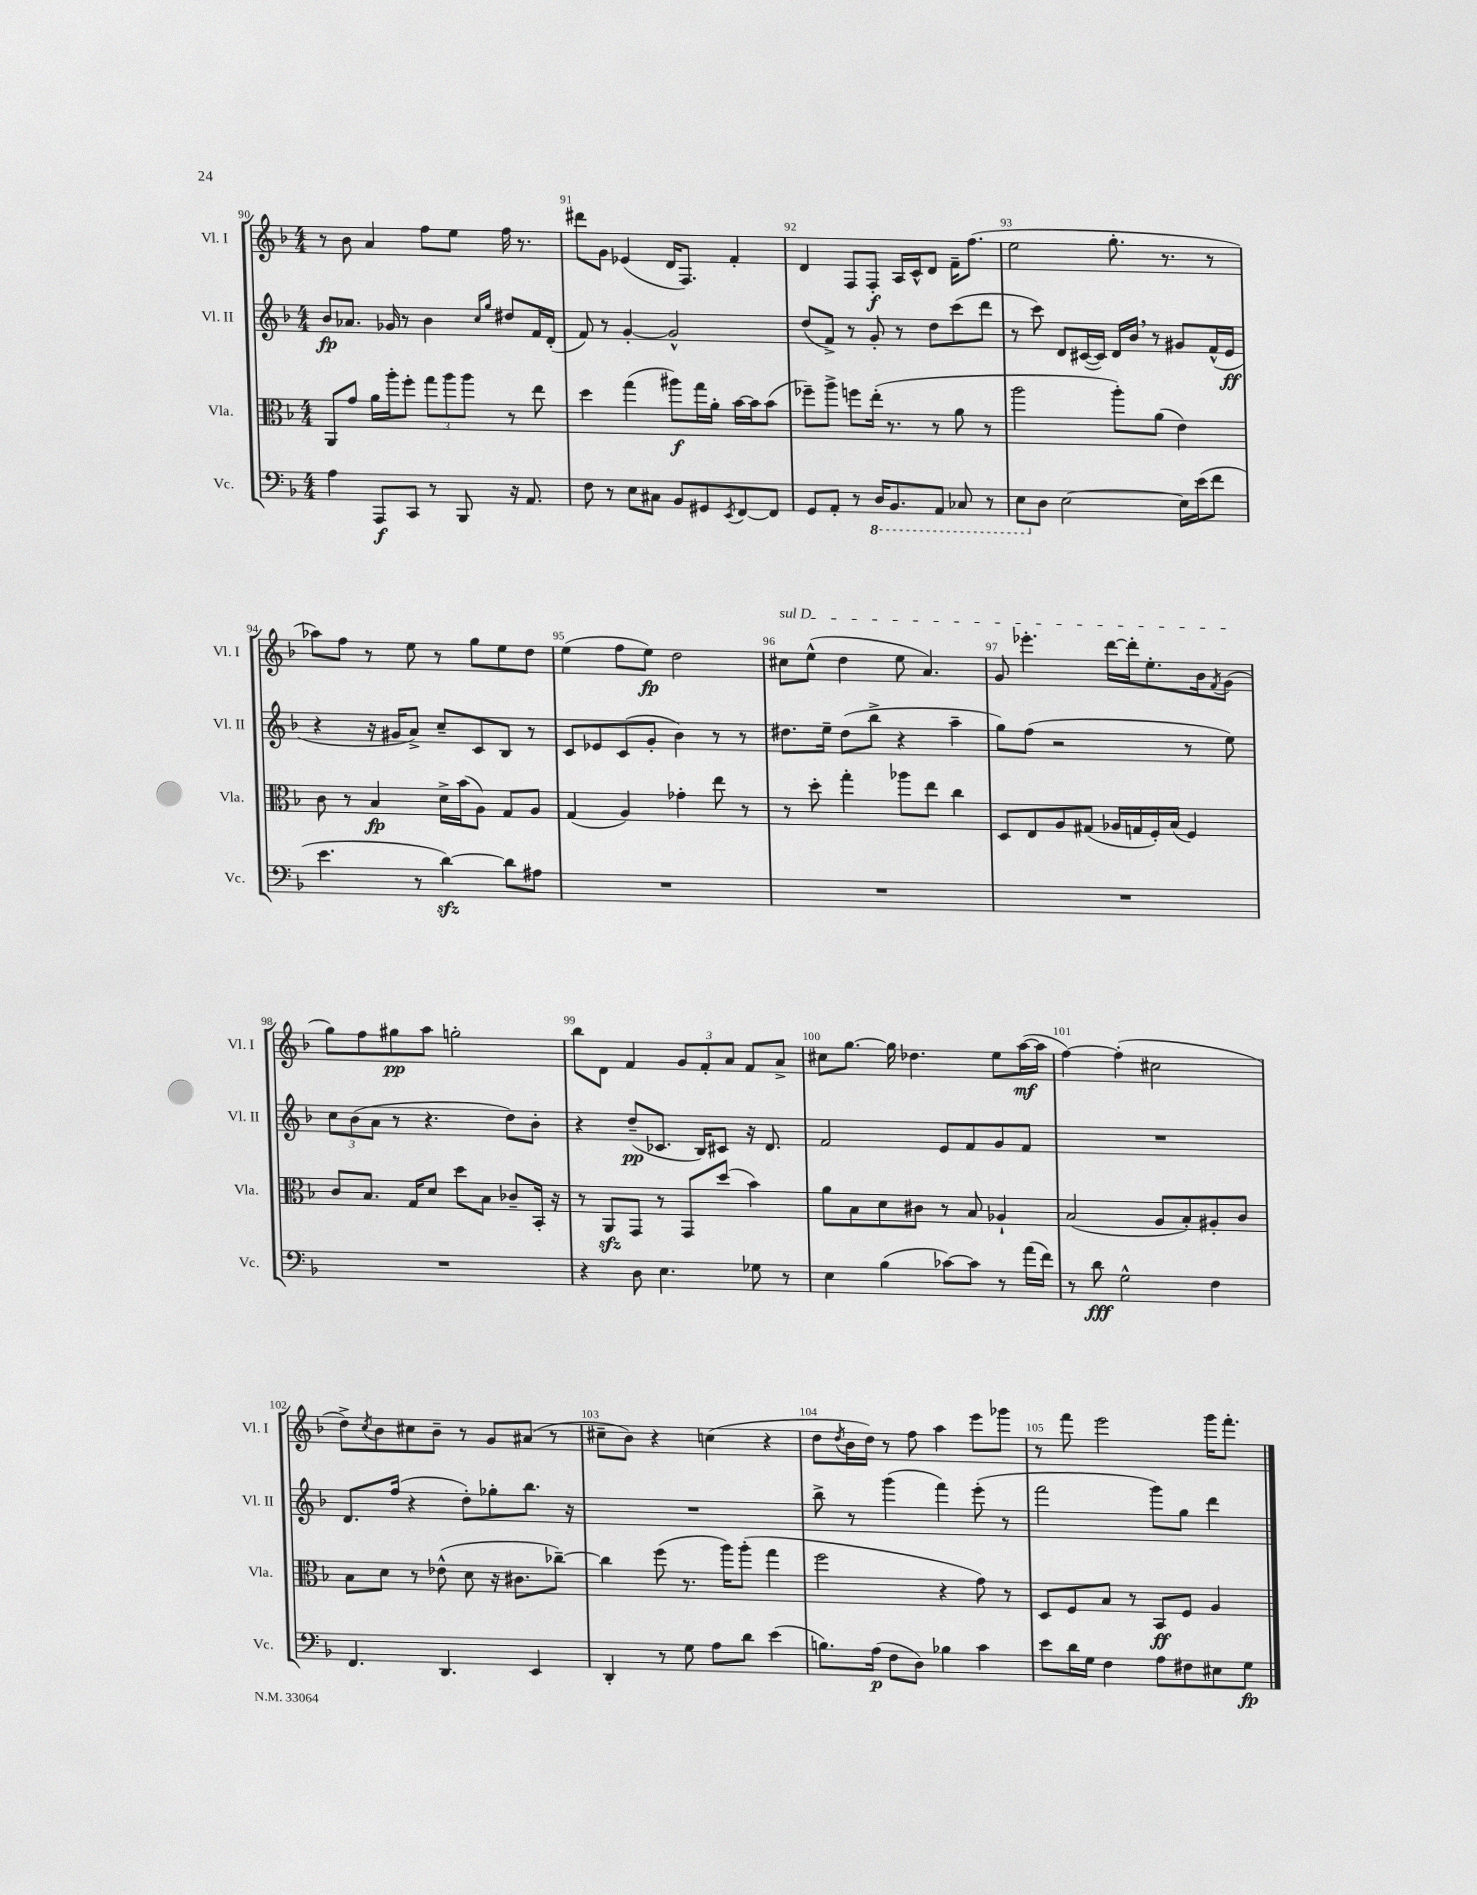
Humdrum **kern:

**kern	**kern	**kern	**kern
*staff4	*staff3	*staff2	*staff1
*clefF4	*clefC3	*clefG2	*clefG2
*k[b-]	*k[b-]	*k[b-]	*k[b-]
*M4/4	*M4/4	*M4/4	*M4/4
4A	8AA	8b-	8r
.	8g	8.a-	8b-
8AAA	16a	.	4a
.	16aa'	16g-	.
8CC	8ff'	8r	.
8r	12gg	4b-	8ff
.	12aa	.	.
8BBB-	.	.	8ee
.	12aa	.	.
.	.	16qqcc	.
.	.	16qqgg	.
16r	8r	8dd#	16ff
8.AA	.	.	8.r
.	8ee	16f	.
.	.	(16d'	.
=	=	=	=
8F	4dd	8f)	8ddd#
8r	.	8r	8g
8E	(4gg	[4g'	(4e-
8C#	.	.	.
8BB-	8aa#)	2g^^]	16d
.	.	.	8.F)
8GG#	16gg	.	.
.	16a'	.	.
8qEE	.	.	.
[8FF	[16b-	.	4f'
.	16b-]	.	.
8FF]	(8b-	.	.
=	=	=	=
8GG	8ff-~)	(8dd	4d
8AA'	8aa^	8f^)	.
8r	8ff	8r	8F
16DD	(16ee'	8g'	8F'
8.BBB-	8.r	.	.
.	.	8r	16A
.	.	.	16c^^
8AAA	8r	8dd	8d
8CC-	8a	(8ccc	16f~
.	.	.	(8.ff
8r	8r	8ddd	.
=	=	=	=
8EE	2aa	8r	2ee
8D	.	8ccc)	.
[2E	.	8d	.
.	.	([16c#	.
.	.	16c#])	.
.	8aa')	16d	8.gg'
.	.	16b-	.
.	(8a	8r	.
.	.	.	8.r
16E]	4e)	8g#	.
(16e	.	.	.
8f	.	(16f^^	8r
.	.	16e	.
=	=	=	=
4.e	8c	4r	8aa-)
.	8r	.	8ff
.	4B-	16r	8r
.	.	16g#	.
8r	.	8a^)	8ee
[4d)	16d^	8cc~	8r
.	(16b-	.	.
.	8A)	8c	8gg
8d]	8G	8B-	8ee
8A#	8A	8r	8dd
=	=	=	=
1r	(4G	8c	(4ee
.	.	8e-	.
.	4A)	(8c	8ff
.	.	8g'	8ee)
.	4g-'	4b-)	2dd
.	8ee	8r	.
.	8r	8r	.
=	=	=	=
1r	8r	8.dd#	8cc#
.	8dd'	.	(8ee^^
.	.	16ee~	.
.	4gg'	(8dd#	4dd
.	.	8bb-^	.
.	8aa-	4r	8ee
.	8ee	.	4.a)
.	4cc	4aa~	.
=	=	=	=
1r	8D	8gg)	8g
.	8E	(8ff	4.eee-'
.	8A	2r	.
.	(8G#	.	.
.	16A-	.	[16ddd
.	16G	.	16ddd']
.	16F')	.	8.ee'
.	(16B-	.	.
.	4F)	8r	.
.	.	.	16b-
.	.	.	8qf
.	.	8ee)	(8g
=	=	=	=
1r	8c	12cc	8gg)
.	.	(12b-	.
.	8.B-	.	8ff
.	.	12a	.
.	.	8r	8gg#
.	16G	.	.
.	8d	4.r	8aa
.	8dd	.	2gg'
.	8B-	.	.
.	8c-~	8dd)	.
.	16BB-'	8b-'	.
.	16r	.	.
=	=	=	=
4r	8r	4r	8bb-
.	8AA	.	8d
8D	8GG	(8dd~	4f
4.E	8r	8.c-	.
.	8GG	.	12g
.	.	16B-)	.
.	.	.	12f'
.	(8dd	8c#	.
.	.	.	12a
8G-	4b-)	16r	8f
.	.	8.d	.
8r	.	.	8a^
=	=	=	=
4E	8a	2f	8cc#
.	8B-	.	[8.gg
(4B-	8d	.	.
.	.	.	16gg]
.	8c#	.	4.dd-
[8c-)	8r	8e	.
8c-]	8B-	8f	.
8r	4A-`	8g	8ee
(16a	.	8f	([16aa
16f)	.	.	16aa]
=	=	=	=
8r	(2B-	1r	[4ff)
8d	.	.	.
2G^^	.	.	(4ff']
.	8A	.	2cc#
.	8B-')	.	.
4F	8A#'	.	.
.	8c	.	.
=	=	=	=
4.FF	8B-	8.d	8dd^)
.	.	.	8qcc
.	8d	.	8b-
.	.	(16ff	.
.	8r	4r	8cc#
4.DD	(8e-^^	.	8b-~
.	8d	8dd')	8r
.	16r	8gg-'	8g
.	8.c#	.	.
4EE	.	8.bb-	(8a#
.	[8cc-~)	.	8r
.	.	16r	.
=	=	=	=
4DD'	4cc-]	1r	8cc#~
.	.	.	8b-)
8r	(8ff	.	4r
8G	8.r	.	.
8A	.	.	(4cc
.	16aa)	.	.
8d	(8aa'	.	.
(4e	4gg	.	4r
=	=	=	=
8.B)	2ff	8bb-^	8dd
.	.	.	8qdd
.	.	8r	16b-
(16A	.	.	16dd)
8F	.	(4ggg	8r
8D)	.	.	8ff
4B-	4r	4fff)	4aa
4c	8g)	(8eee'	8eee
.	8r	8r	8ggg-
=	=	=	=
8e	8D	2fff	8r
16d	8F	.	8fff
16G	.	.	.
4F	8B-	.	2eee
.	8r	.	.
8A	8BB-	8ggg)	.
8F#	8F	8gg	.
8E#	4A	4ddd	16ggg
.	.	.	8.fff'
8G	.	.	.
==	==	==	==
*-	*-	*-	*-
